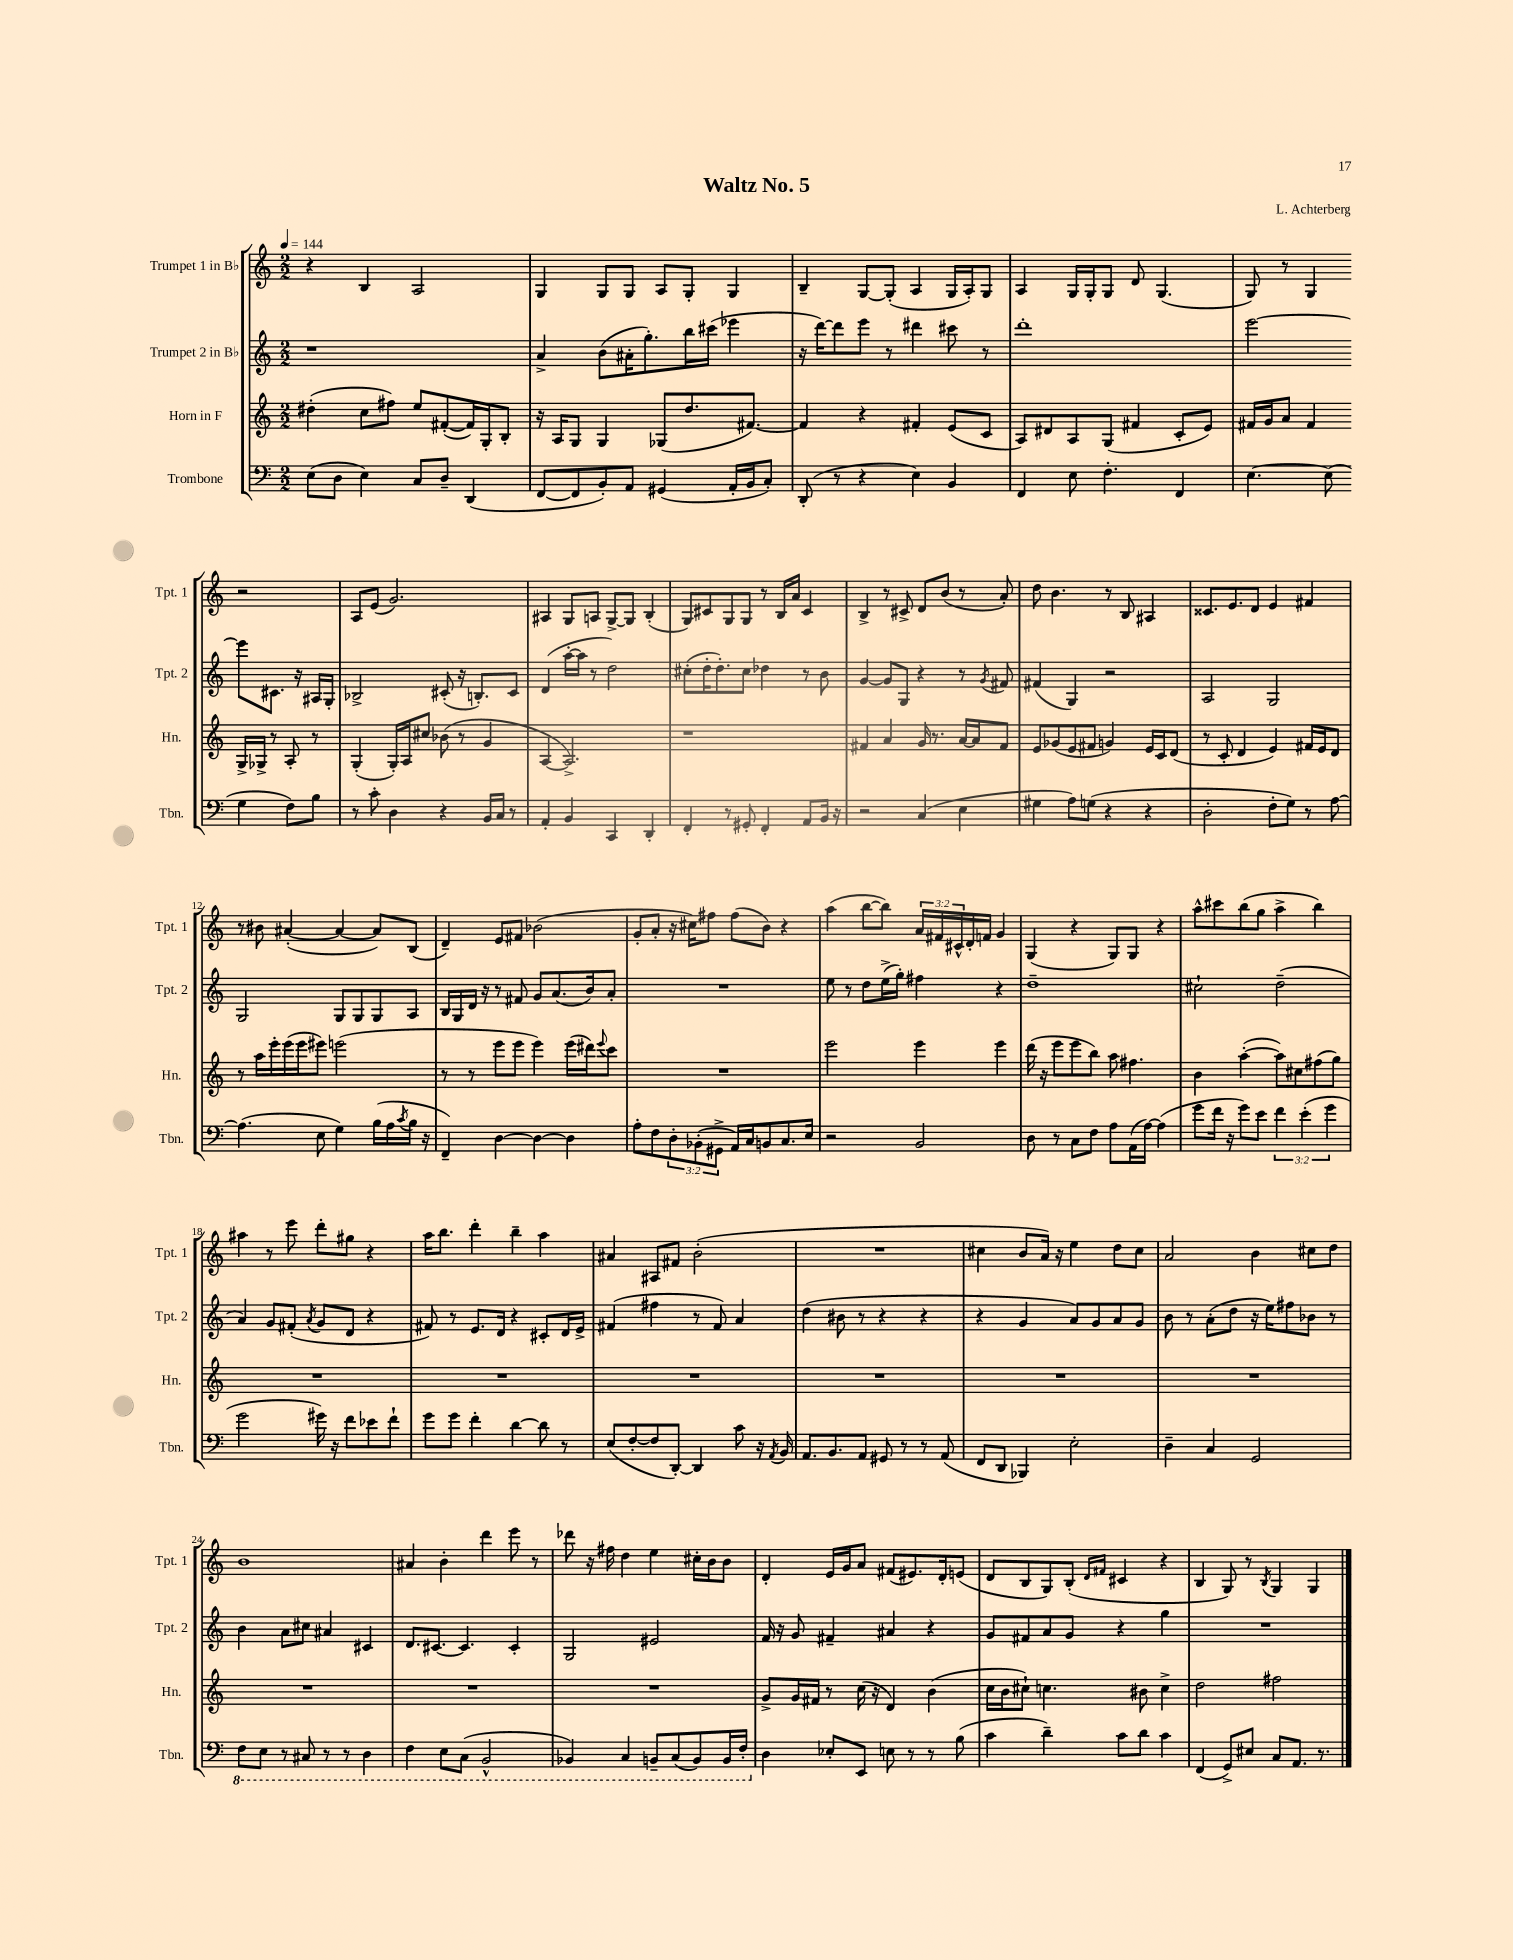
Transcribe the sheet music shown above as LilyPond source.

\header { title = "Waltz No. 5" composer = "L. Achterberg" }
<<
\new StaffGroup <<
\new Staff = "s0" \with { instrumentName = "Trumpet 1 in Bb" shortInstrumentName = "Tpt. 1" } {
    \clef treble \key c \major \numericTimeSignature \time 2/2 \override Staff.TupletNumber.text = #tuplet-number::calc-fraction-text \tempo 4 = 144
    r4 b4 a2 |
    g4 g8 g8 a8 g8-. g4 |
    b4-- g8~ g8-.( a4 g16 a16-.) g8 |
    a4 g16 g16-. g8 d'8 g4.( |
    g8) r8 g4 r2 |
    a8 e'8( g'2.) |
    ais4 g8 a8 g8~-> g8 b4-.( |
    g8) cis'8 g8 g8 r8 b16 a'16 cis'4 |
    b4-> r8 cis'8-> d'8 b'8( r8 a'8-.) |
    d''8 b'4. r8 b8 ais4 |
    cisis'8. e'8. d'8 e'4 fis'4 |
    r8 bis'8 ais'4~-.( ais'4~ ais'8) b8( |
    d'4--) e'8 fis'8 bes'2( |
    g'8-. a'8-. r16 cis''16) fis''8 fis''8( b'8) r4 |
    a''4( b''8~ b''8) \tuplet 3/2 { a'16 fis'16 cis'16-^ } d'16-. f'16 g'4 |
    g4( r4 g8) g8 r4 |
    a''8-^ cis'''8 b''8( g''8 a''4-> b''4) |
    ais''4 r8 e'''8 d'''8-. gis''8 r4 |
    a''16 b''8. d'''4-. b''4-- a''4 |
    ais'4 ais8 fis'8 b'2-.( |
    R1 |
    cis''4 b'8 a'16) r16 e''4 d''8 cis''8 |
    a'2 b'4 cis''8 d''8 |
    b'1 |
    ais'4 b'4-. d'''4 e'''8 r8 |
    des'''8 r16 fis''16 d''4 e''4 cis''16-. b'16 b'8 |
    d'4-. e'16 g'16 a'8 fis'8( eis'8.) d'16-. e'8( |
    d'8 b8 g8) b8-.( \grace { d'16 fis'16 } cis'4 r4 |
    b4 g8) r8 \acciaccatura { b8 } g4 g4 \bar "|." |
}
\new Staff = "s1" \with { instrumentName = "Trumpet 2 in Bb" shortInstrumentName = "Tpt. 2" } {
    \clef treble \key c \major \numericTimeSignature \time 2/2
    r1 |
    a'4-> b'8( ais'16-. g''8.-.) b''16 cis'''16( ees'''4 |
    r16 d'''16~) d'''8 e'''8 r8 dis'''4 cis'''8 r8 |
    d'''1-. |
    e'''2~ e'''8 cis'8. r16 ais16 g16-. |
    bes2-> cis'8-.( r16 b8.-.) cis'8 |
    d'4( a''16~-. a''16 r8 d''2) |
    cis''8-.( d''16-. d''8.-.) cis''8 des''4 r8 b'8 |
    g'4~ g'8 g8 r4 r8 \acciaccatura { g'8 } fis'8 |
    fis'4( g4) r2 |
    a2 g2 |
    g2 g8 g8 g8 a8 |
    b16 g16 d'16 r16 r8 fis'8 g'8 a'8.( b'16) a'8-. |
    R1 |
    e''8 r8 d''8 e''16->( g''16-.) fis''4 r4 |
    d''1-- |
    cis''2-! d''2--( |
    a'4) g'8 fis'8-.( \acciaccatura { a'8 } g'8 d'8 r4 |
    fis'8) r8 e'8. d'16 r4 cis'8-. d'16 e'16-> |
    fis'4( fis''4 r8 fis'8) a'4 |
    d''4( bis'8 r8 r4 r4 |
    r4 g'4 a'8) g'8 a'8 g'8 |
    b'8 r8 a'8-.( d''8 r16 e''16) fis''8 bes'8 r8 |
    b'4 a'8 cis''8 ais'4 cis'4 |
    d'8. cis'8.~ cis'4. cis'4-. |
    g2 eis'2 |
    f'16 r16 g'8 fis'4-- ais'4 r4 |
    g'8 fis'8 a'8 g'8 r4 g''4 |
    R1 \bar "|." |
}
\new Staff = "s2" \with { instrumentName = "Horn in F" shortInstrumentName = "Hn." } {
    \clef treble \key c \major \numericTimeSignature \time 2/2
    dis''4-.( c''8 fis''8) e''8 fis'8~-.( fis'16) g16-. b8-. |
    r16 a16 g8 g4 ges8( d''8. fis'8.~) |
    fis'4 r4 fis'4-. e'8( c'8 |
    a8) dis'8 a8 g8( fis'4 c'8-. e'8) |
    fis'16 g'16 a'8 fis'4 g16-> ges16-> r8 a8-. r8 |
    g4-.( g16-.) a16 cis''8 bes'8( r8 g'4 |
    a4~ a2.->) |
    r1 |
    fis'4 a'4 g'16 r8. a'16~ a'16 fis'8 |
    e'8 ges'8( e'8 fis'8 g'4) e'16 c'16 d'8( |
    r8 c'8-. d'4 e'4) fis'16 e'16 d'8 |
    r8 a''16 e'''16-. e'''16( e'''16 eis'''8) e'''2( |
    r8 r8 e'''8 e'''8 e'''4) e'''16( dis'''16) \appoggiatura { e'''8 } c'''8 |
    R1 |
    e'''2 e'''4 e'''4 |
    d'''16( r16 e'''8 e'''8 b''8) a''8 fis''4. |
    b'4 a''4~-.( a''8) cis''8 fis''8( g''8) |
    R1 |
    R1 |
    R1 |
    R1 |
    R1 |
    R1 |
    R1 |
    R1 |
    R1 |
    g'8-> g'16 fis'16 r8 c''16( r16 d'4) b'4( |
    c''16 b'16 cis''8-!) c''4. bis'8 c''4-> |
    d''2 fis''2 \bar "|." |
}
\new Staff = "s3" \with { instrumentName = "Trombone" shortInstrumentName = "Tbn." } {
    \clef bass \key c \major \numericTimeSignature \time 2/2 \override Staff.TupletNumber.text = #tuplet-number::calc-fraction-text
    e8( d8 e4) c8 d8-- d,4( |
    f,8~ f,8 b,8-.) a,8 gis,4( a,16-. b,16 c8-.) |
    d,8-.( r8 r4 e4) b,4 |
    f,4 e8 f4.-. f,4 |
    e4.~ e8( g4 f8) b8 |
    r8 c'8-. d4 r4 b,16 c16 r8 |
    a,4-. b,4 c,4 d,4-. |
    f,4-. r8 gis,8-. f,4-. a,8 b,16 r16 |
    r2 c4( e4 |
    gis4 a8) g8( r4 r4 |
    d2-. f8-. g8) r8 a8~ |
    a4.( e8 g4) b16( a16 \acciaccatura { c'8 } b16 r16 |
    f,4--) d4~ d4~ d4 |
    a8-. f8 \tuplet 3/2 { d8-. bes,8-.( gis,8-> } a,16) c16 b,8 c8. e16 |
    r2 b,2 |
    d8 r8 c8 f8 a8 a,16( a16~) a4( |
    g'8 f'16 r16 g'8) e'8 \tuplet 3/2 { f'4 e'4-.( g'4 } |
    g'2 gis'16) r16 f'8 ees'8 f'8-! |
    g'8 g'8 f'4-. d'4~ d'8 r8 |
    e8( f8~-. f8 d,8~-.) d,4 c'8 r16 \acciaccatura { a,8 } b,16 |
    a,8. b,8. a,8 gis,8 r8 r8 a,8( |
    f,8 d,8 bes,,4) e2-. |
    d4-- c4 g,2 |
    \ottava #-1 f,8 e,8 r8 cis,8 r8 r8 d,4 |
    f,4 e,8 c,8( b,,2-^ |
    bes,,4) c,4 b,,8-- c,8( b,,8) b,,16 f,16-. \ottava #0 |
    d4 ees8-. e,8 e8 r8 r8 b8( |
    c'4 d'4--) c'8 d'8 c'4 |
    f,4( g,8->) eis8 c8 a,8. r8. \bar "|." |
}
>>
>>
